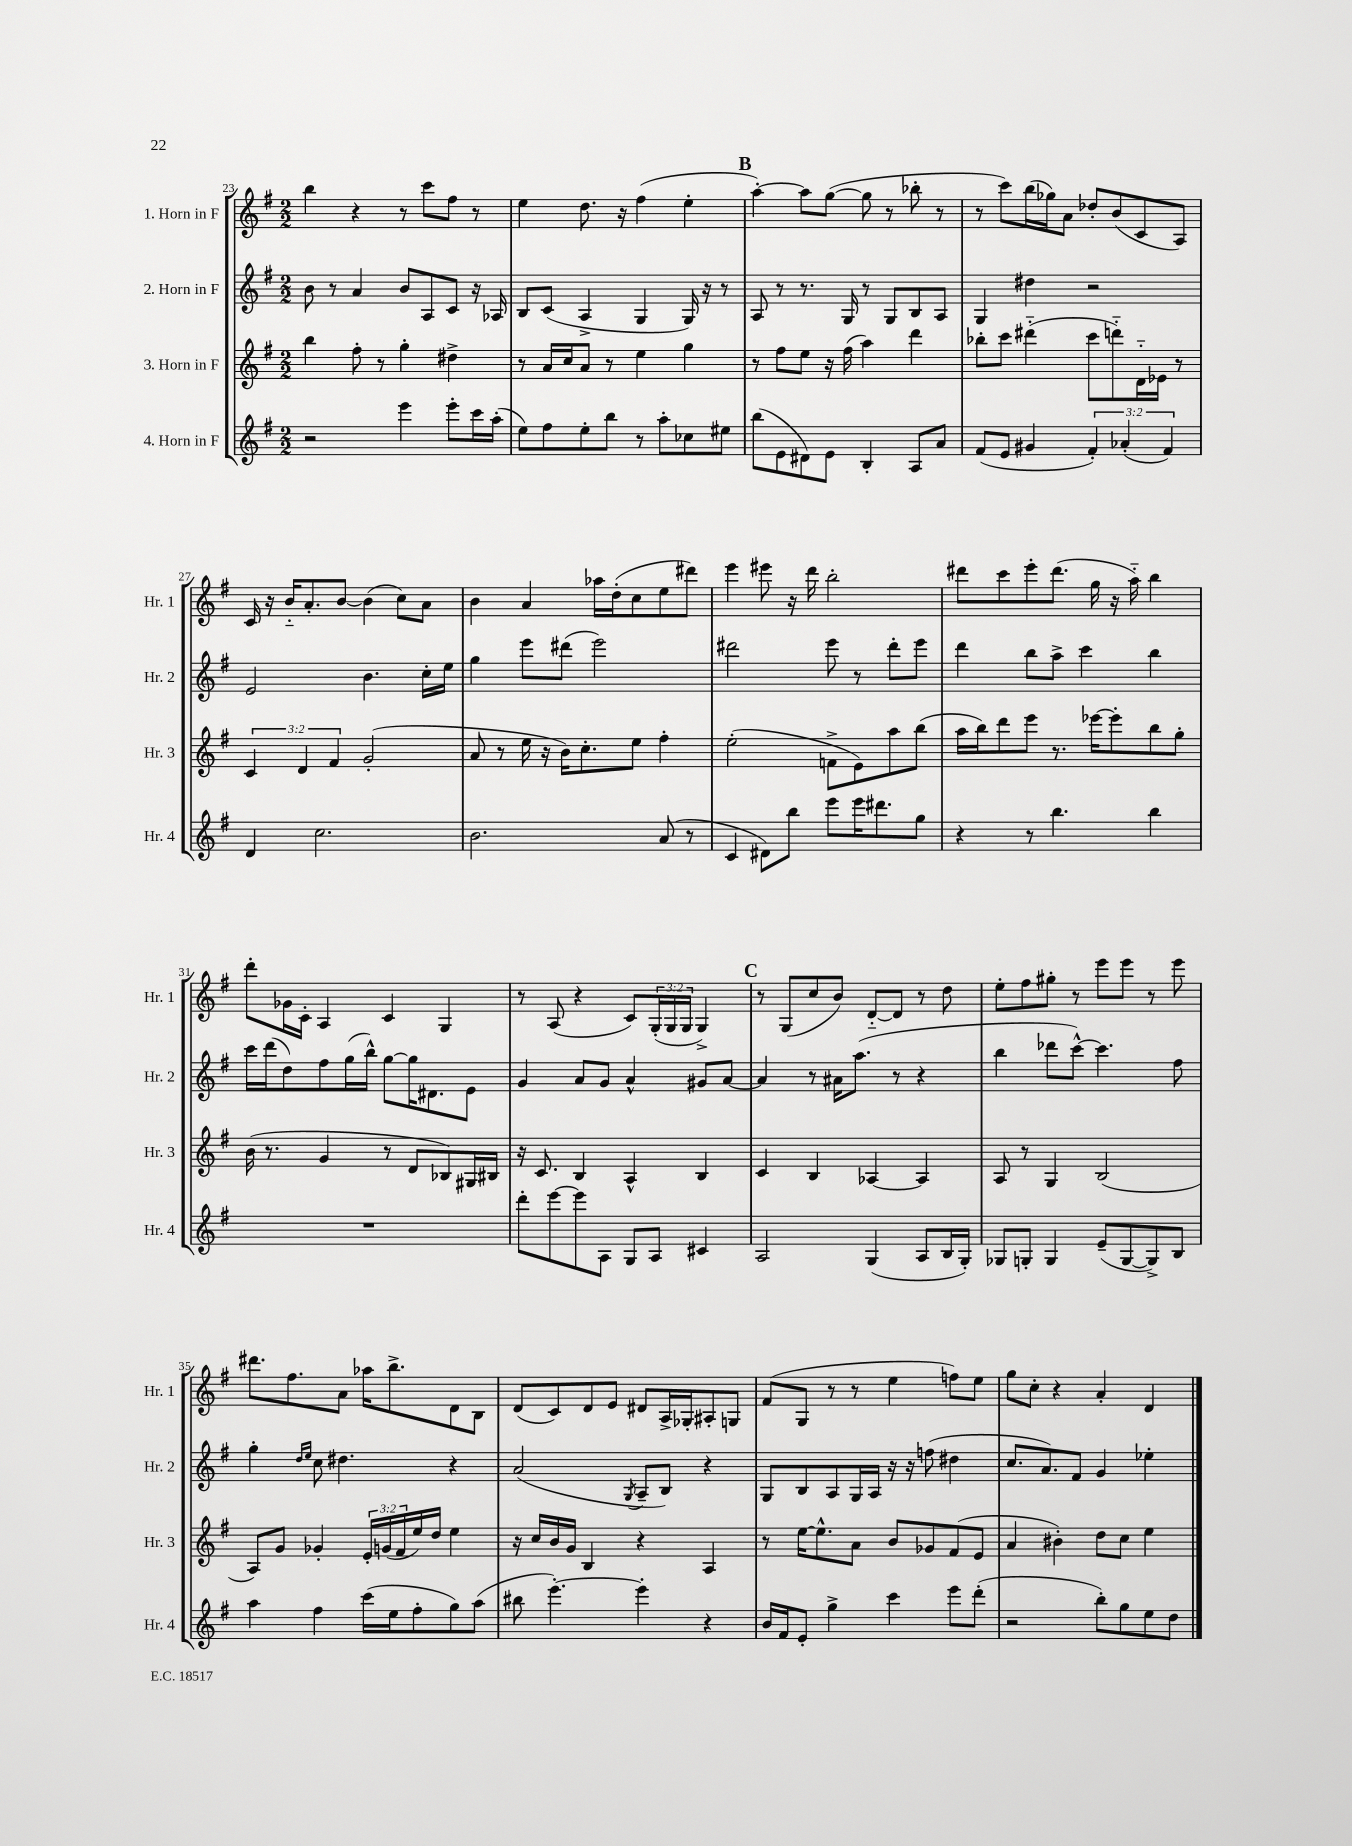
<<
\new StaffGroup <<
\new Staff = "s0" \with { instrumentName = "1. Horn in F" shortInstrumentName = "Hr. 1" } {
    \clef treble \key g \major \numericTimeSignature \time 2/2 \override Staff.TupletNumber.text = #tuplet-number::calc-fraction-text
    b''4 r4 r8 c'''8 fis''8 r8 |
    e''4 d''8. r16 fis''4( e''4-. |
    \mark \markup { \bold "B" } a''4~-.) a''8 g''8~( g''8 r8 bes''8-. r8 |
    r8 c'''8) b''16( ges''16) a'8 des''8-. b'8( c'8 a8) |
    c'16 r16 b'16-_ a'8.-. b'8~ b'4( c''8) a'8 |
    b'4 a'4 aes''16 d''16-.( c''8 e''8 dis'''8) |
    e'''4 eis'''8 r16 d'''16 b''2-. |
    dis'''8 c'''8 e'''8-. dis'''8.( g''16 r16 a''16-_) b''4 |
    d'''8-. ges'16 c'16-. a4 c'4 g4 |
    r8 a8( r4 c'8) \tuplet 3/2 { g16-.( g16 g16 } g4->) |
    \mark \markup { \bold "C" } r8 g8( c''8 b'8) d'8~-_ d'8 r8 d''8 |
    e''8-. fis''8 gis''8-. r8 e'''8 e'''8 r8 e'''8 |
    dis'''8. fis''8. a'8 aes''16 b''8.-> d'8 b8 |
    d'8( c'8) d'8 e'8 dis'8 a16-> ges16-. ais8-. g8 |
    fis'8( g8 r8 r8 e''4 f''8) e''8 |
    g''8 c''8-. r4 a'4-. d'4 \bar "|." |
}
\new Staff = "s1" \with { instrumentName = "2. Horn in F" shortInstrumentName = "Hr. 2" } {
    \clef treble \key g \major \numericTimeSignature \time 2/2
    b'8 r8 a'4 b'8 a8 c'8 r16 aes16 |
    b8 c'8( a4-> g4 g16) r16 r8 |
    \mark \markup { \bold "B" } a8 r8 r8. g16 r8 g8 b8 a8 |
    g4 dis''4 r2 |
    e'2 b'4. c''16-. e''16 |
    g''4 e'''8 dis'''8( e'''2) |
    dis'''2 e'''8 r8 dis'''8-. e'''8 |
    d'''4 b''8 a''8-> c'''4 b''4 |
    c'''16 d'''16( d''8) fis''8 g''16( b''16-^) g''8~ g''16 dis'8. e'8 |
    g'4 a'8 g'8 a'4-^ gis'8 a'8~ |
    \mark \markup { \bold "C" } a'4 r8 ais'16 a''8.( r8 r4 |
    b''4 des'''8 c'''8~-^) c'''4. fis''8 |
    g''4-. \grace { d''16 e''16 } c''8 dis''4. r4 |
    a'2( \acciaccatura { g8 } a8-- b8) r4 |
    g8 b8 a8 g16 a16 r16 r16 f''8( dis''4 |
    c''8. a'8.) fis'8 g'4 ees''4-. \bar "|." |
}
\new Staff = "s2" \with { instrumentName = "3. Horn in F" shortInstrumentName = "Hr. 3" } {
    \clef treble \key g \major \numericTimeSignature \time 2/2 \override Staff.TupletNumber.text = #tuplet-number::calc-fraction-text
    b''4 fis''8-. r8 g''4-. dis''4-> |
    r8 a'16 c''16 a'8 r8 e''4 g''4 |
    \mark \markup { \bold "B" } r8 fis''8 e''8 r16 fis''16( a''4) d'''4 |
    bes''8-. c'''8 dis'''4-_( c'''8 d'''8-_) d'16-_ ees'16 r8 |
    \tuplet 3/2 { c'4 d'4 fis'4 } g'2-.( |
    a'8 r8 e''16 r16 b'16) c''8.-. e''8 fis''4-. |
    e''2-.( f'8-> e'8) a''8 b''8( |
    a''16 b''16) d'''8 e'''8 r8. ees'''16~ ees'''8-. b''8 g''8-. |
    b'16( r8. g'4 r8 d'8 bes8) gis16 bis16 |
    r16 c'8. b4 a4-^ b4 |
    \mark \markup { \bold "C" } c'4 b4 aes4~ aes4 |
    a8 r8 g4 b2( |
    a8) g'8 ges'4-. \tuplet 3/2 { e'16-. g'16( fis'16 } e''16) d''16 e''4 |
    r16 c''16 b'16 g'16 b4 r4 a4 |
    r8 e''16~ e''8.-^ a'8 b'8 ges'8 fis'8( e'8 |
    a'4 bis'4-.) d''8 c''8 e''4 \bar "|." |
}
\new Staff = "s3" \with { instrumentName = "4. Horn in F" shortInstrumentName = "Hr. 4" } {
    \clef treble \key g \major \numericTimeSignature \time 2/2 \override Staff.TupletNumber.text = #tuplet-number::calc-fraction-text
    r2 e'''4 e'''8-. c'''16 a''16-.( |
    e''8) fis''8 e''8-. b''8 r8 a''8-. ces''8 eis''8 |
    \mark \markup { \bold "B" } b''8( e'8 dis'8) e'8 b4-. a8 a'8 |
    fis'8( e'8 gis'4 \tuplet 3/2 { fis'4-.) aes'4-.( fis'4) } |
    d'4 c''2. |
    b'2. a'8( r8 |
    c'4 dis'8) b''8 e'''8 e'''16 dis'''8. g''8 |
    r4 r8 b''4. b''4 |
    R1 |
    d'''8-. e'''8~ e'''8 a8 g8 a8 cis'4 |
    \mark \markup { \bold "C" } a2 g4( a8 b16 g16-.) |
    ges8 g8-. g4 e'8--( g8~ g8->) b8 |
    a''4 fis''4 c'''16( e''16 fis''8-. g''8) a''8( |
    bis''8 e'''4.~-.) e'''4-. r4 |
    b'16 fis'16 e'8-. g''4-> c'''4 e'''8 d'''8-.( |
    r2 b''8-.) g''8 e''8 d''8 \bar "|." |
}
>>
>>
\layout { \context { \Score currentBarNumber = #23 } }
